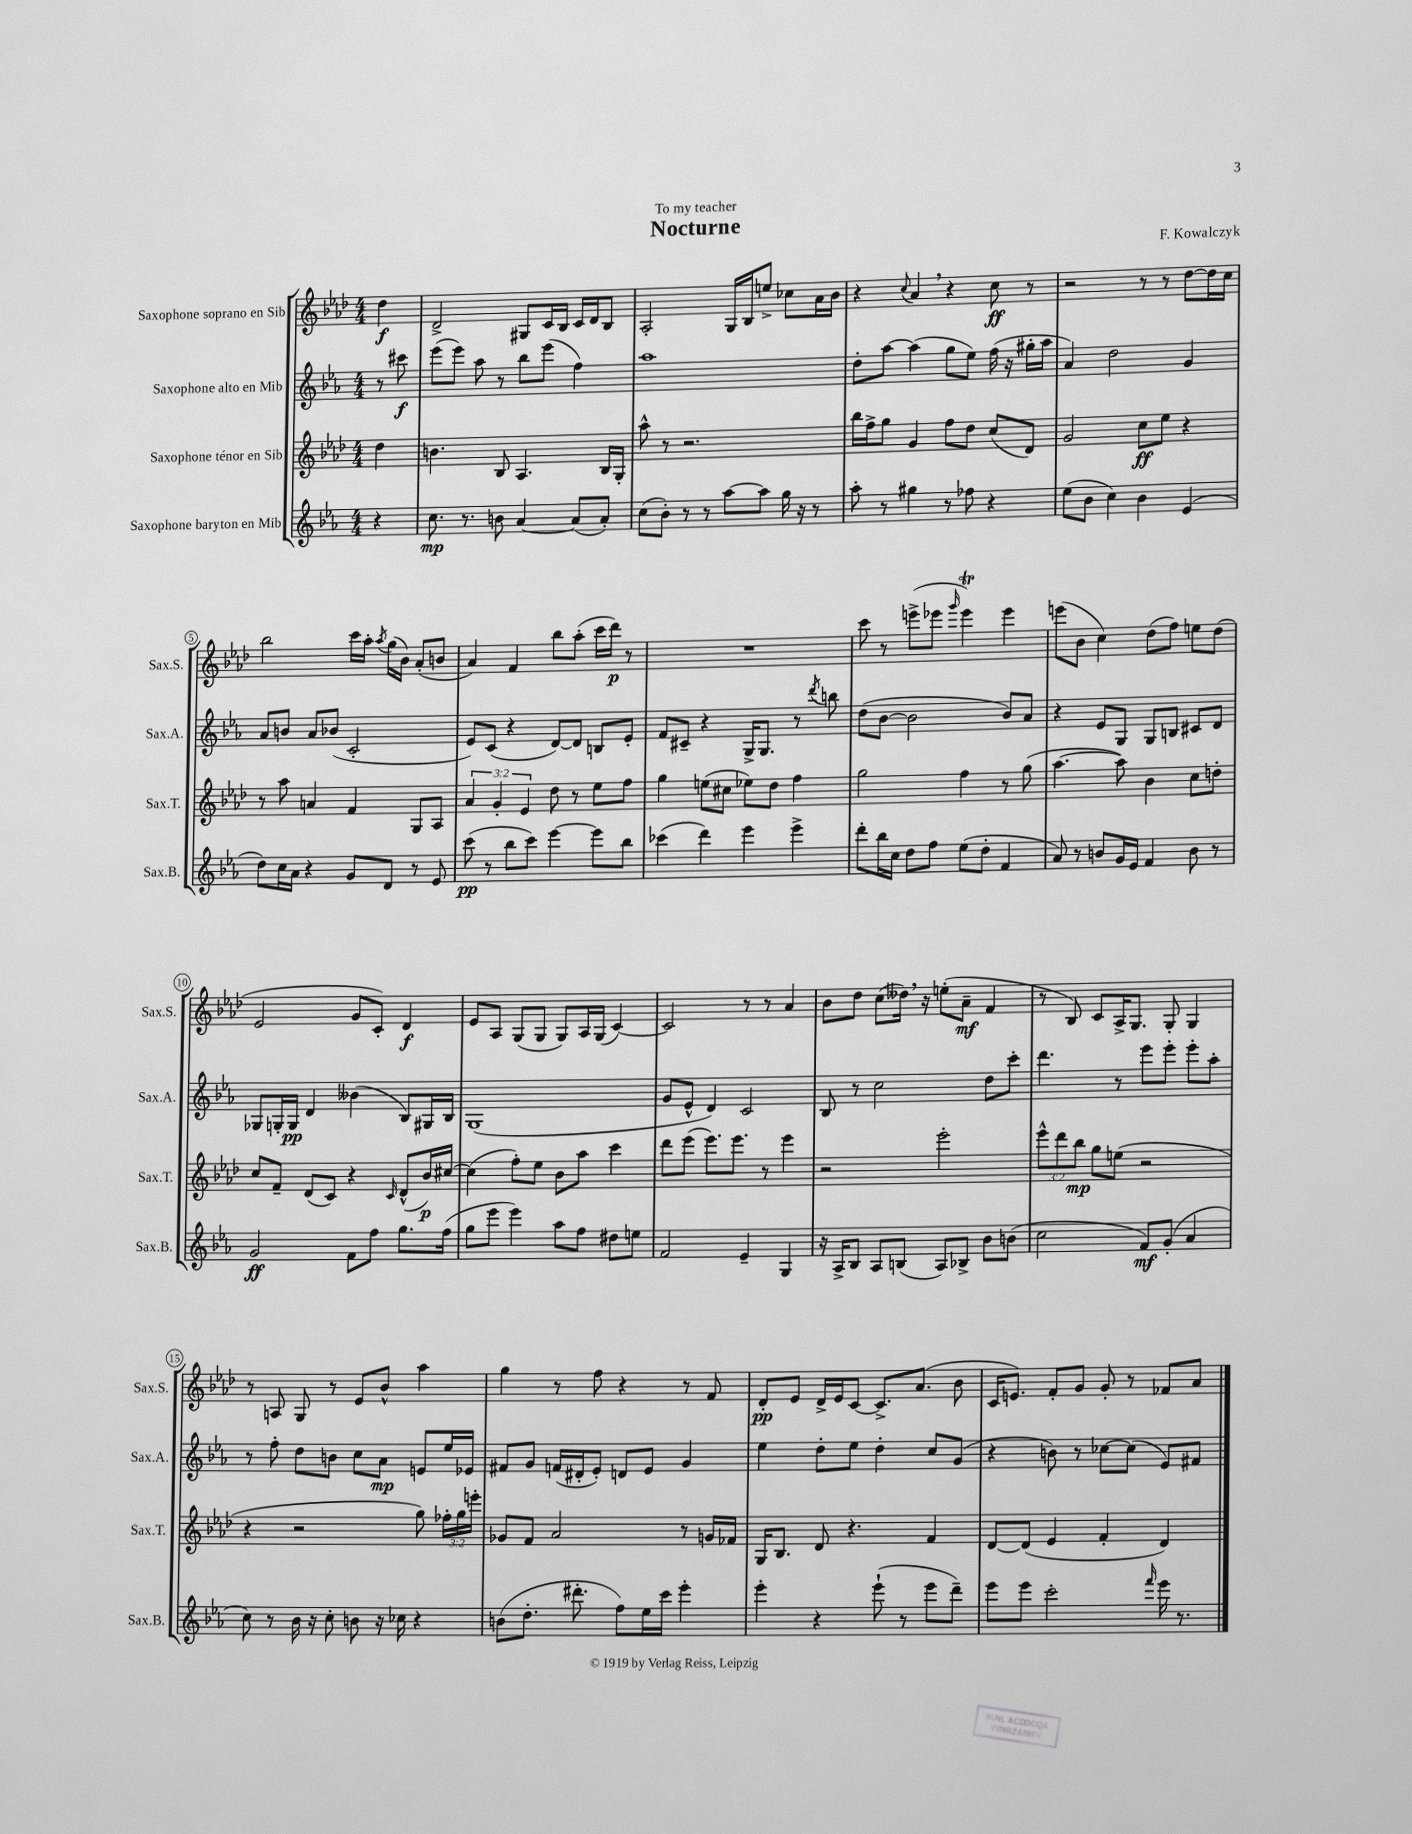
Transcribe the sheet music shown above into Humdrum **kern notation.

**kern	**kern	**kern	**kern
*staff4	*staff3	*staff2	*staff1
*clefG2	*clefG2	*clefG2	*clefG2
*k[b-e-a-]	*k[b-e-a-d-]	*k[b-e-a-]	*k[b-e-a-d-]
*M4/4	*M4/4	*M4/4	*M4/4
4r	4dd-\	8r	4dd-\
.	.	8ccc#\	.
=	=	=	=
8.cc\	4.b\	(8eee-\L	2d-^/
.	.	8eee-\J)	.
8.r	.	.	.
.	.	8aa-\	.
8b\	8B-/	8r	.
[4a-/	4.A-/	8bb-\L	8G#/L
.	.	(8eee-\J	16c/L
.	.	.	16B-/JJ
(8a-/]L	.	4ff\)	16c/LL
.	.	.	16d-/J
8a-'/J)	16B-/LL	.	8B-/J
.	16G'/JJ	.	.
=	=	=	=
(8cc\L	8aa-^^\	1aa-	2A-'/
8b-'\J)	8r	.	.
8r	2.r	.	.
8r	.	.	.
[8aa-\L	.	.	16G/LL
.	.	.	16B-/J
8aa-\]J	.	.	8ee^/J
16gg\	.	.	8cc-\L
16r	.	.	.
8r	.	.	16a-\L
.	.	.	16b-\JJ
=	=	=	=
8aa-'\	16bb-\LL	8dd'\L	4r
.	16ff^\J	.	.
8r	8gg\J	[8aa-\J	.
.	.	.	8qqcc/
4gg#\	4g/	(4aa-\]	4a-/
8r	8ff\L	8gg\L	4r
8ff-\	8dd-\J	8ee-\J)	.
4r	(8cc/L	(16ff\	8cc\
.	.	16r	.
.	8d-/J)	16gg#'\LL	8r
.	.	16aa-\JJ	.
=	=	=	=
(8ee-\L	2g/	4a-/)	2r
8b-\J	.	.	.
4cc\)	.	2dd\	.
4b-\	8cc\L	.	8r
.	8ee-\J	.	8r
(4e-/	4r	4g/	[8dd-\L
.	.	.	16dd-\]L
.	.	.	16cc\JJ
=	=	=	=
8dd\L)	8r	8a-/L	2bb-\
16cc\L	8aa-\	8b/J	.
16a-\JJ	.	.	.
4r	4a/	8a-/L	.
.	.	(8b-/J	.
8g/L	4f/	2c'/	16ccc\LL
.	.	.	16aa-'\JJ
.	.	.	8qaa-/
8d/J	.	.	(16gg\LL
.	.	.	16b-\JJ)
8r	8G/L	.	(8a-'/L
8e-/	8A-/J	.	8b/J
=	=	=	=
(8ccc\	6a-/	8e-/L)	4a-/)
8r	.	(8c/J	.
.	6g'/	.	.
8bb-\L	.	4r	4f/
.	6e-/	.	.
8ccc\J)	.	.	.
[4eee-\	8dd-\	[8d/L)	8bb-\L
.	8r	8d/]J	(8aa-'\J
8eee-\]L	8ee-\L	8B/L	16ccc\LL
.	.	.	16ddd-\JJ)
8bb-\J	8ff\J	8e-'/J	8r
=	=	=	=
(4ccc-\	4gg\	8f/L	1r
.	.	8c#~/J	.
4ddd\)	(8ee\L	4r	.
.	8cc#\J	.	.
4eee-\	8ee-\L)	16G^/LK	.
.	.	8.G/J	.
.	8dd-\J	.	.
4eee-^\	4ff\	8r	.
.	.	8qddd/	.
.	.	8bb\	.
=	=	=	=
8ddd'\L	2gg\	(8dd\L	8ccc\
16bb-\L	.	[8b-\J	8r
16cc\JJ	.	.	.
8dd\L	.	2b-\]	(8eee^\L
8ff\J	.	.	8eee-\J
.	.	.	16qqggg/
(8ee-\L	4ff\	.	4eee-\)
8dd'\J	.	.	.
4f/	8r	8b-/L)	4eee-\
.	(8gg\	8a-/J	.
=	=	=	=
8a-/)	[4.aa-\	4r	(8eee\L
8r	.	.	8b-\J
8b/L	.	8e-/L	4cc\)
16g/L	8aa-\])	8G/J	.
16e-/JJ	.	.	.
4f/	4b-\	8G/L	(8dd-\L
.	.	8B/J	8ff\J)
8b\	8cc\L	8c#/L	8ee\L
8r	8dd'\J	8d/J	(8dd-\J
=	=	=	=
2g/	8cc/L	8G-/L	2e-/
.	8f~/J	16G'/L	.
.	.	16G/JJ	.
.	(8d-/L	4d/	.
.	8c/J)	.	.
8f\L	4r	(4b--\	8g/L
8ff\J	.	.	8c'/J)
.	16qqc/	.	.
8.gg\L	(8d-^^/L	8B-/L)	4d-/
.	16b-/L)	16G#/L	.
(16ff\Jk	[16cc#/JJ	16B-/JJ	.
=	=	=	=
8gg\L	(4cc#\]	(1G	8e-/L
8eee-\J	.	.	8A-/J
4eee-\)	8ff'\L)	.	(8G/L
.	8ee-\J	.	8G/J
8aa-\L	8b-\L	.	8G/L)
8ff\J	8aa-\J	.	16A-/L
.	.	.	(16G/JJ
8dd#\L	4ccc\	.	[4c/)
8ee\J	.	.	.
=	=	=	=
2f/	8ddd-\L	8g/L	2c/]
.	(8eee-\J	8e-^^/J	.
.	8.eee-\L)	4d/)	.
.	8.eee-\J	.	.
4e-~/	.	2c/	8r
.	8r	.	8r
4G/	4eee-\	.	4a-/
=	=	=	=
16r	2r	8B-/	8b-\L
16A-^/LK	.	.	.
8B-/J	.	8r	8dd-\J
8A-/L	.	2cc\	(8cc\L
(8B/J	.	.	16dd--\Jk)
.	.	.	16r
8A-/L)	2eee-'\	.	(8ee'\L
8B-^/J	.	.	8a-~\J
8b-\L	.	8dd\L	4f/
(8b\J	.	8ccc'\J	.
=	=	=	=
2cc\	12eee-^^\L	4.ddd\	8r
.	12ddd-\	.	.
.	.	.	8B-/)
.	12bb-\J	.	.
.	8gg\L	.	8c/L
.	(8ee\J	8r	16A-^/K
.	.	.	8.G/J
8f/L)	2r	8eee-\L	.
(8g'/J	.	8eee-'\J	8G'/
4a-/	.	8eee-'\L	4G/
.	.	8aa-'\J	.
=	=	=	=
8cc\)	4r	8r	8r
8r	.	8ff'\	8A/
16b-\	2r	8dd\L	8G/
16r	.	.	.
8cc'\	.	8b\J	8r
8b\	.	8cc\L	8e-/L
16r	.	8a-\J	8b-^^/J
16cc-\	.	.	.
4r	8gg\)	8e/L	4aa-\
.	24ff-'\LL	16ee-/L	.
.	24gg\	.	.
.	.	16e-/JJ	.
.	24eee'\JJ	.	.
=	=	=	=
(8b\L	8g-/L	8f#/L	4gg\
8.dd'\J	8f/J	8g/J	.
.	2a-/	(16f/LL	8r
8.ddd#'\	.	16d#'/J	.
.	.	8e-'/J)	8ff\
8ff\L)	.	8d/L	4r
16ee-\L	.	8e-/J	.
16ccc\JJ	.	.	.
4eee-'\	8r	4g/	8r
.	16g/LL	.	8f/
.	16f-/JJ	.	.
=	=	=	=
4eee-'\	16G/LK	4ee-\	8d-'/L
.	8.B-/J	.	.
.	.	.	8e-/J
4r	8d-/	8dd'\L	16d-^/LL
.	.	.	16e-/J
.	4.r	8ee-\J	[8c/J
(8eee-`\	.	4dd'\	8.c^/]L
8r	.	.	.
.	.	.	(8.a-/J
8eee-\L	4f/	8cc/L	.
8ddd~\J)	.	(8g/J	8b-\
=	=	=	=
8eee-\L	[8d-/L	4r	16c/LK
.	.	.	8.e/J)
8eee-\J	(8d-/]J	.	.
2ccc'\	4e-/	8b\)	8f'/L
.	.	8r	8g/J
.	4f'/	[8cc-\L	8g'/
.	.	(8cc-\]J	8r
16qqfff/	.	.	.
16eee-\	4d-/)	8e-/L)	8f-/L
8.r	.	.	.
.	.	8f#/J	8a-/J
==	==	==	==
*-	*-	*-	*-
